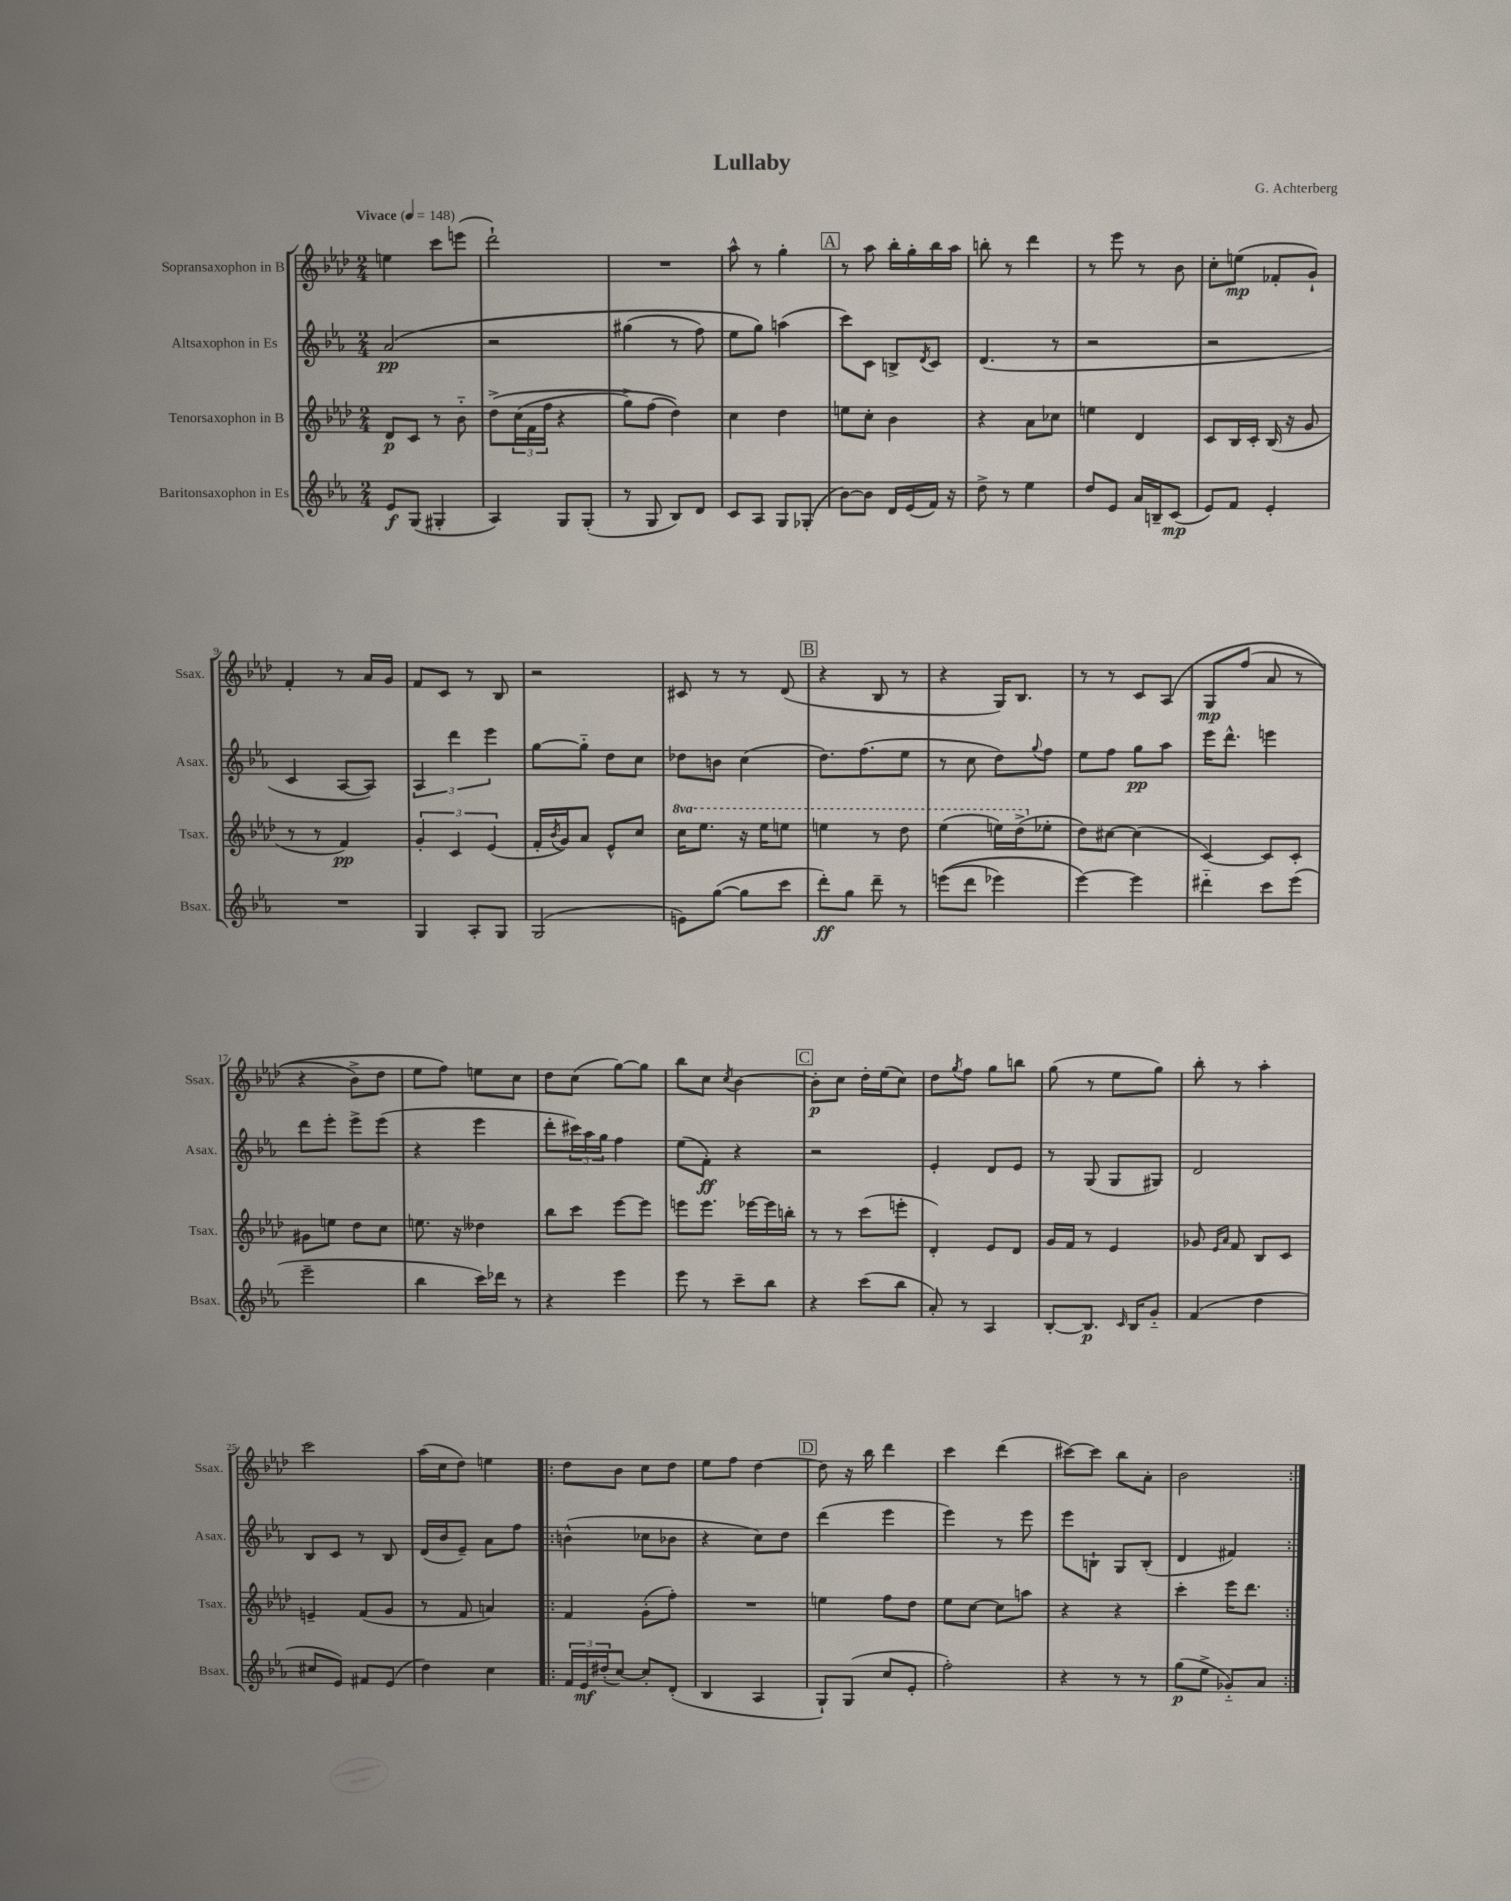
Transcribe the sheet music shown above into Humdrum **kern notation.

**kern	**dynam	**kern	**dynam	**kern	**dynam	**kern	**dynam
*part4	*part4	*part3	*part3	*part2	*part2	*part1	*part1
*staff4	*staff4	*staff3	*staff3	*staff2	*staff2	*staff1	*staff1
*I"Baritonsaxophon in Es	*	*I"Tenorsaxophon in B	*	*I"Altsaxophon in Es	*	*I"Sopransaxophon in B	*
*I'Bsax.	*	*I'Tsax.	*	*I'Asax.	*	*I'Ssax.	*
*clefG2	*	*clefG2	*	*clefG2	*	*clefG2	*
*k[b-e-a-]	*	*k[b-e-a-d-]	*	*k[b-e-a-]	*	*k[b-e-a-d-]	*
*M2/4	*	*M2/4	*	*M2/4	*	*M2/4	*
*MM148	*	*MM148	*	*MM148	*	*MM148	*
=1	=1	=1	=1	=1	=1	=1	=1
!	!	!	!	!	!	!LO:TX:a:B:t=Vivace	!
8e-/L	f	8d-/L	p	(2a-/	pp	4een\	.
(8G/J	.	8c/J	.	.	.	.	.
4G#X'/	.	8r	.	.	.	8ccc\L	.
.	.	8b-\	.	.	.	(8eeen\J	.
=2	=2	=2	=2	=2	=2	=2	=2
4A-/)	.	(8dd-^\L	.	2r	.	2ddd-`\)	.
.	.	(24cc\L	.	.	.	.	.
.	.	24f\	.	.	.	.	.
.	.	24ff\JJ	.	.	.	.	.
8G/L	.	4r	.	.	.	.	.
(8G'/J	.	.	.	.	.	.	.
=3	=3	=3	=3	=3	=3	=3	=3
8r	.	8gg^\L)	.	(4gg#X\	.	2r	.
8G/	.	(8ff\J	.	.	.	.	.
8B-/L)	.	4dd-\))	.	8r	.	.	.
8d/J	.	.	.	8ff\)	.	.	.
=4	=4	=4	=4	=4	=4	=4	=4
8c/L	.	4cc\	.	8ee-\L	.	8aa-^^\	.
8A-/J	.	.	.	8gg\J)	.	8r	.
8G/L	.	4dd-\	.	(4aan\	.	4gg'\	.
(8G-X'/J	.	.	.	.	.	.	.
!!LO:REH:place=s1:t=A
=5	=5	=5	=5	=5	=5	=5	=5
[8b-\L)	.	8een\L	.	8ccc\L)	.	8r	.
8b-\J]	.	8cc'\J	.	8c\J	.	8aa-\	.
16d/LL	.	4b-\	.	8Bn^/L	.	16bb-'\LL	.
(16e-/	.	.	.	.	.	16gg'\	.
.	.	.	.	8qd/	.	.	.
16f/JJ)	.	.	.	8c/J	.	16bb-\	.
16r	.	.	.	.	.	16aa-\JJ	.
=6	=6	=6	=6	=6	=6	=6	=6
8dd^\	.	4r	.	(4.d/	.	8bbn'\	.
8r	.	.	.	.	.	8r	.
4ee-\	.	8a-\L	.	.	.	4ddd-\	.
.	.	8cc-X\J	.	8r	.	.	.
=7	=7	=7	=7	=7	=7	=7	=7
8dd/L	.	4een\	.	2r	.	8r	.
8e-/J	.	.	.	.	.	8eee-\	.
16a-/LL	.	4d-/	.	.	.	8r	.
16Bn~/J	.	.	.	.	.	.	.
(8c/J	mp	.	.	.	.	8b-\	.
=8	=8	=8	=8	=8	=8	=8	=8
8e-/L)	.	8c/L	.	2r	.	8cc'\L	.
8f/J	.	16B-/L	.	.	.	(8een\J	mp
.	.	16c'/JJ	.	.	.	.	.
4e-'/	.	(16B-/	.	.	.	8f-X'/L	.
.	.	16r	.	.	.	.	.
.	.	8g/	.	.	.	8g`/J)	.
!!LO:LB:g=z
=9	=9	=9	=9	=9	=9	=9	=9
2r	.	8r	.	4c/	.	4f'/	.
.	.	8r	.	.	.	.	.
.	.	4f/)	pp	[8A-/L	.	8r	.
.	.	.	.	8A-/J])	.	16a-/LL	.
.	.	.	.	.	.	16g/JJ	.
=10	=10	=10	=10	=10	=10	=10	=10
4G/	.	6g'/	.	6A-/	.	8f/L	.
.	.	.	.	.	.	8c/J	.
.	.	6c/	.	6ddd\	.	.	.
8A-'/L	.	.	.	.	.	8r	.
.	.	(6e-/	.	6eee-\	.	.	.
8G/J	.	.	.	.	.	8B-/	.
=11	=11	=11	=11	=11	=11	=11	=11
(2G/	.	16f'/LL	.	[8gg\L	.	2r	.
.	.	8qb-/	.	.	.	.	.
.	.	16g/J)	.	.	.	.	.
.	.	8a-/J	.	8gg\J]	.	.	.
.	.	8e-^^/L	.	8dd\L	.	.	.
.	.	8cc/J	.	8cc\J	.	.	.
=12	=12	=12	=12	=12	=12	=12	=12
*	*	*8va	*	*	*	*	*
8en\L)	.	16ccc\KL	.	8dd-X\L	.	8c#X/	.
.	.	8.eee-\J	.	.	.	.	.
([8gg\J	.	.	.	8bn\J	.	8r	.
8gg\L]	.	16r	.	(4cc\	.	8r	.
.	.	16eee-\KL	.	.	.	.	.
8ccc\J	.	8eeen\J	.	.	.	(8d-/	.
!!LO:REH:place=s1:t=B
=13	=13	=13	=13	=13	=13	=13	=13
8ddd'\L)	ff	4eeen\	.	8.dd\L)	.	4r	.
8gg\J	.	.	.	.	.	.	.
.	.	.	.	(8.ff\	.	.	.
8ddd~\	.	8r	.	.	.	8B-/	.
8r	.	8ddd-\	.	8ee-\J	.	8r	.
=14	=14	=14	=14	=14	=14	=14	=14
((8eeen\L	.	(4eee-\	.	8r	.	4r	.
8ddd\J	.	.	.	8cc\	.	.	.
4eee-X\)	.	16eeen\LL)	.	8dd\L)	.	16G/KL)	.
.	.	(16ddd-^\J	.	.	.	8.B-/J	.
.	.	.	.	8qqgg/	.	.	.
*	*	*X8va	*	*	*	*	*
.	.	8ee-X'\J	.	8ff\J	.	.	.
=15	=15	=15	=15	=15	=15	=15	=15
[4eee-\)	.	8dd-\L)	.	8ee-\L	.	8r	.
.	.	[8cc#X\J	.	8ff\J	.	8r	.
4eee-\]	.	(4cc#\]	.	8gg\L	pp	8c/L	.
.	.	.	.	8aa-\J	.	(8A-/J	.
=16	=16	=16	=16	=16	=16	=16	=16
4ddd#X\	.	[4c/)	.	16eee-\KL	.	8G/L	mp
.	.	.	.	8.ddd^^\J	.	.	.
.	.	.	.	.	.	(8ff/J	.
8ccc\L	.	8c/L]	.	4eeen\	.	8a-/	.
(8eee-\J	.	8c'/J	.	.	.	8r	.
!!LO:LB:g=z
=17	=17	=17	=17	=17	=17	=17	=17
2eee-~\	.	8g#X\L	.	8ddd\L	.	4r	.
.	.	8een\J	.	8eee-'\J	.	.	.
.	.	8dd-\L	.	8eee-^\L	.	8b-^\L)	.
.	.	8cc\J	.	(8eee-\J	.	8dd-\J	.
=18	=18	=18	=18	=18	=18	=18	=18
4bb-\	.	8.een\	.	4r	.	8ee-\L	.
.	.	.	.	.	.	8ff\J)	.
.	.	16r	.	.	.	.	.
16ccc\LL)	.	4dd--X\	.	4eee-\	.	8een\L	.
16ddd-X\JJ	.	.	.	.	.	.	.
8r	.	.	.	.	.	8cc\J	.
=19	=19	=19	=19	=19	=19	=19	=19
4r	.	8bb-\L	.	8ddd'\L	.	8dd-\L	.
.	.	8ccc\J	.	24ccc#X\L)	.	(8cc\J	.
.	.	.	.	24aa-\	.	.	.
.	.	.	.	24gg\JJ	.	.	.
4eee-\	.	[8eee-\L	.	4ff\	.	[8gg\L)	.
.	.	8eee-\J]	.	.	.	8gg\J]	.
=20	=20	=20	=20	=20	=20	=20	=20
8eee-\	.	8eeen\L	.	(8ee-\L	.	8bb-\L	.
8r	.	8.eee\J	.	8f'\J)	ff	8cc\J	.
.	.	.	.	.	.	8qcc/	.
8ccc~\L	.	.	.	4r	.	[4b-\	.
.	.	[16eee-X\LL	.	.	.	.	.
8bb-\J	.	16eee-\]	.	.	.	.	.
.	.	16bbn'\JJ	.	.	.	.	.
!!LO:REH:place=s1:t=C
=21	=21	=21	=21	=21	=21	=21	=21
4r	.	8r	.	2r	.	8b-'\L]	p
.	.	8r	.	.	.	8cc\J	.
(8ccc\L	.	(8ccc\L	.	.	.	16dd-'\LL	.
.	.	.	.	.	.	(16ee-\J	.
8bb-\J	.	8eeen'\J	.	.	.	8cc\J)	.
=22	=22	=22	=22	=22	=22	=22	=22
8a-'/)	.	4d-'/)	.	4e-'/	.	8dd-\L	.
.	.	.	.	.	.	8qgg/	.
8r	.	.	.	.	.	8ff\J	.
4A-/	.	8e-/L	.	8d/L	.	8gg\L	.
.	.	8d-/J	.	8e-/J	.	8bbn\J	.
=23	=23	=23	=23	=23	=23	=23	=23
[8B-'/L	.	16g/LL	.	8r	.	(8gg\	.
.	.	16f/JJ	.	.	.	.	.
8.B-/J]	p	8r	.	(8G/	.	8r	.
.	.	4e-/	.	8G/L	.	8ee-\L	.
16qqc/	.	.	.	.	.	.	.
16B-/KL	.	.	.	.	.	.	.
8g/J	.	.	.	8G#X/J)	.	8gg\J)	.
=24	=24	=24	=24	=24	=24	=24	=24
(4f/	.	8g-X/	.	2d/	.	8bb-'\	.
.	.	16qqe-/LL	.	.	.	.	.
.	.	16qqa-/JJ	.	.	.	.	.
.	.	8f/	.	.	.	8r	.
4dd\	.	8B-/L	.	.	.	4aa-'\	.
.	.	8c/J	.	.	.	.	.
!!LO:LB:g=z
=25	=25	=25	=25	=25	=25	=25	=25
8cc#X/L	.	4en~/	.	8B-/L	.	2ccc\	.
8e-/J)	.	.	.	8c/J	.	.	.
8f#X/L	.	(8f/L	.	8r	.	.	.
(8e-/J	.	8g/J	.	8B-/	.	.	.
=26	=26	=26	=26	=26	=26	=26	=26
4dd\)	.	8r	.	(16d/LL	.	(16aa-\LL	.
.	.	.	.	16b-/J	.	16cc\J	.
.	.	8f/	.	8e-~/J)	.	8dd-\J)	.
4cc\	.	4an/)	.	8a-\L	.	4een\	.
.	.	.	.	8ff\J	.	.	.
=27!|:	=27!|:	=27!|:	=27!|:	=27!|:	=27!|:	=27!|:	=27!|:
24f/LL	.	4f/	.	(4bn^^\	.	8dd-\L	.
24e-/	mf	.	.	.	.	.	.
(24dd#X'/J	.	.	.	.	.	.	.
[8cc/J)	.	.	.	.	.	8b-\J	.
8cc'/L]	.	(8g'\L	.	8cc-X\L	.	8cc\L	.
(8d'/J	.	8ff'\J)	.	8b-X\J	.	8dd-\J	.
=28	=28	=28	=28	=28	=28	=28	=28
4B-/	.	2r	.	4r	.	8ee-\L	.
.	.	.	.	.	.	8ff\J	.
4A-/	.	.	.	8cc\L)	.	[4dd-\	.
.	.	.	.	8dd\J	.	.	.
!!LO:REH:place=s1:t=D
=29	=29	=29	=29	=29	=29	=29	=29
8G`/L)	.	4een\	.	(4ddd\	.	8dd-\]	.
(8G/J	.	.	.	.	.	16r	.
.	.	.	.	.	.	16bb-\	.
8cc/L	.	8ff\L	.	4eee-\	.	4ddd-\	.
8e-'/J	.	8dd-\J	.	.	.	.	.
=30	=30	=30	=30	=30	=30	=30	=30
2ff'\)	.	8ee-\L	.	4eee-\)	.	4ccc\	.
.	.	[8cc\J	.	.	.	.	.
.	.	8cc\L]	.	8r	.	(4ddd-\	.
.	.	8aan\J	.	8eee-\	.	.	.
=31	=31	=31	=31	=31	=31	=31	=31
4r	.	4r	.	8eee-\L	.	[8ccc#X\L)	.
.	.	.	.	8Bn`\J	.	8ccc#\J]	.
8r	.	4r	.	8G/L	.	8bb-\L	.
8r	.	.	.	(8B'/J	.	8a-'\J	.
=32	=32	=32	=32	=32	=32	=32	=32
(8gg\L	p	4ccc'\	.	4d/	.	2b-\	.
8ee-^\J	.	.	.	.	.	.	.
8g-X/L)	.	16eee-\KL	.	4f#X/)	.	.	.
.	.	8.ddd-\J	.	.	.	.	.
8a-/J	.	.	.	.	.	.	.
=:|!	=:|!	=:|!	=:|!	=:|!	=:|!	=:|!	=:|!
*-	*-	*-	*-	*-	*-	*-	*-
